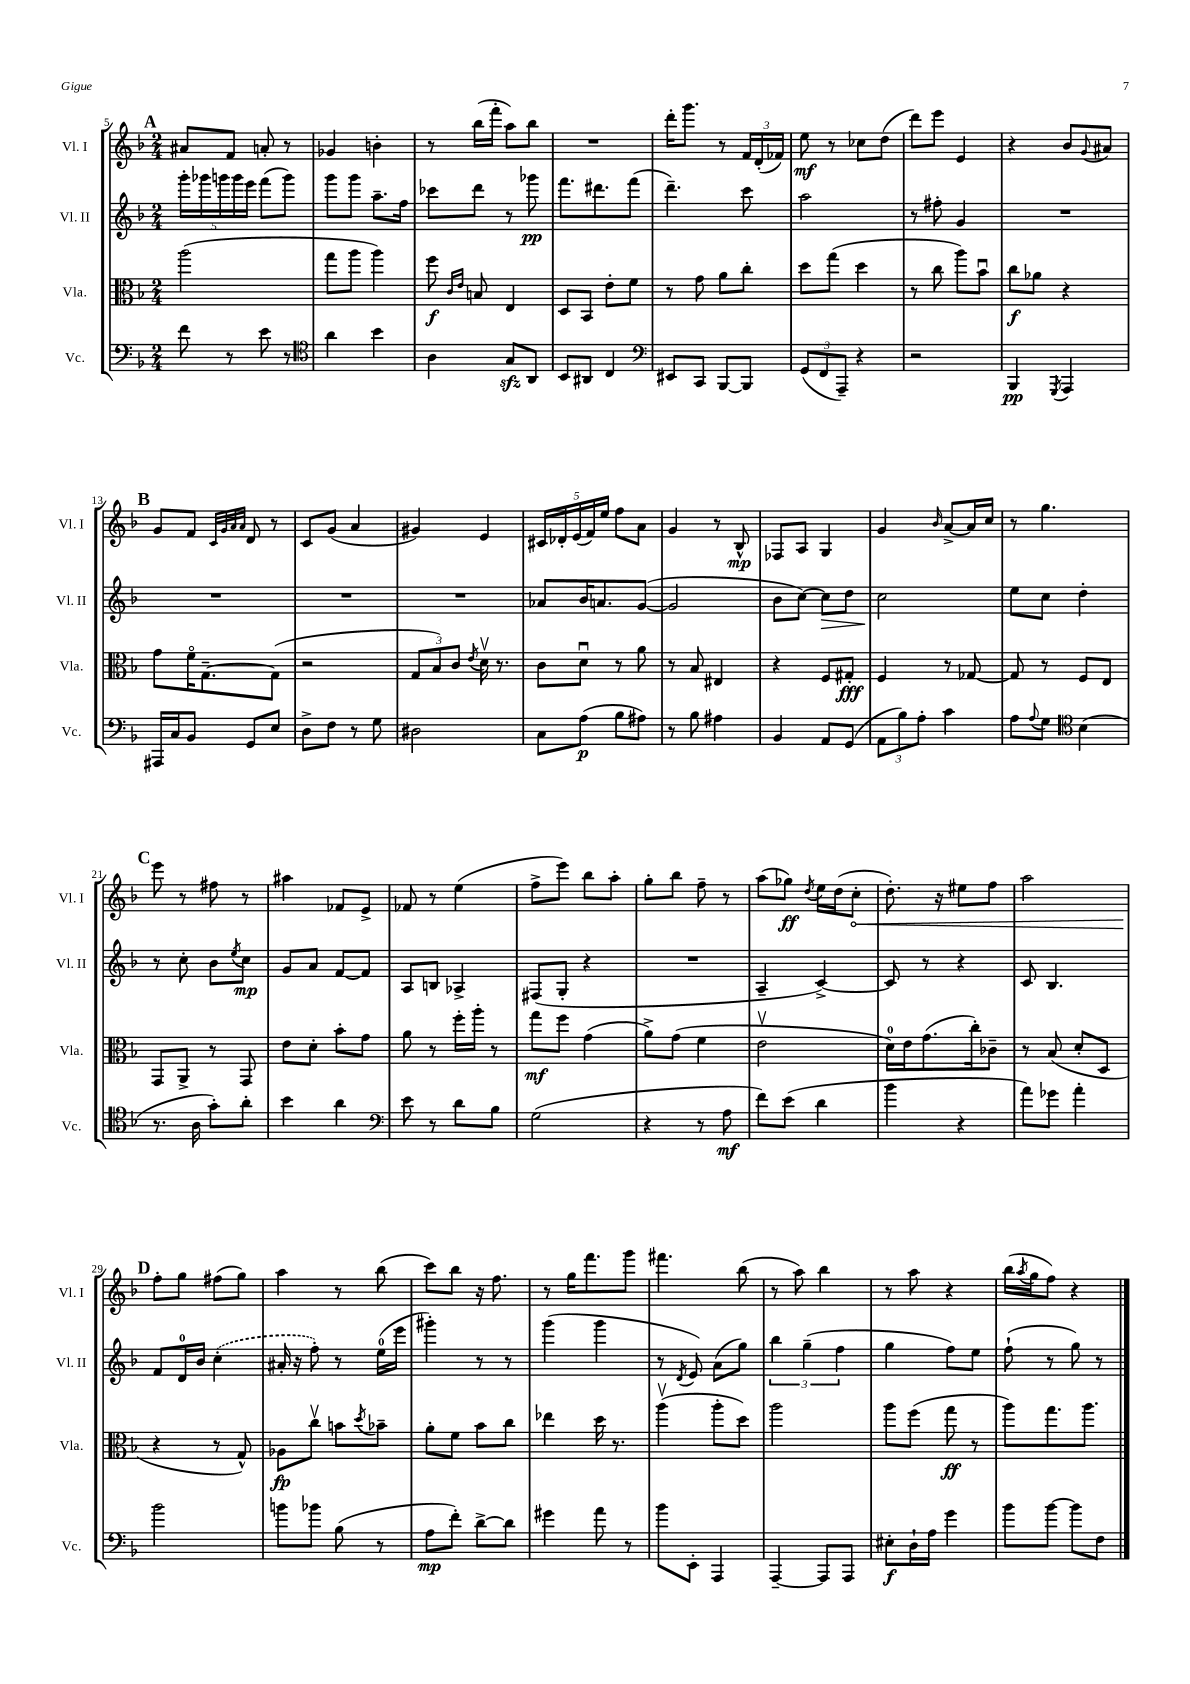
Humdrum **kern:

**kern	**kern	**kern	**kern
*staff4	*staff3	*staff2	*staff1
*clefF4	*clefC3	*clefG2	*clefG2
*k[b-]	*k[b-]	*k[b-]	*k[b-]
*M2/4	*M2/4	*M2/4	*M2/4
8f	(2aa	20ggg'	8a#
.	.	20ggg-	.
.	.	20ggg	.
8r	.	.	8f
.	.	20ggg	.
.	.	20eee	.
8e	.	(8fff	8a'
8r	.	8ggg)	8r
=	=	=	=
*clefC4	*	*	*
4a	8gg	8ggg	4g-
.	8aa	8ggg	.
4b-	4aa)	8.aa~	4b'
.	.	16ff	.
=	=	=	=
4A	8ff	8ccc-	8r
.	16qqc	.	.
.	16qqe	.	.
.	8B	8ddd	(16bb-
.	.	.	16fff'
8G	4E	8r	8aa)
8AA	.	8ggg-	8bb-
=	=	=	=
8BB-	8D	8.fff	2r
8AA#	8BB-	.	.
.	.	8.ddd#	.
4C	8e'	.	.
.	8f	(8fff	.
=	=	=	=
*clefF4	*	*	*
8EE#	8r	4.ddd~)	16ddd'
.	.	.	8.ggg
8CC	8g	.	.
[8BBB-	8a	.	8r
8BBB-]	8cc'	8ccc	24f
.	.	.	(24d'
.	.	.	24f-)
=	=	=	=
(12GG	8dd	2aa	8ee
12FF	.	.	.
.	(8gg	.	8r
12AAA~)	.	.	.
4r	4dd	.	8cc-
.	.	.	(8dd
=	=	=	=
2r	8r	8r	8ddd)
.	8cc	8ff#'	8eee
.	8aa)	4g	4e
.	8b-u	.	.
=	=	=	=
4BBB-	8cc	2r	4r
.	8a-	.	.
8qGGG	.	.	.
4AAA	4r	.	8b-
.	.	.	8qqg
.	.	.	8a#
=	=	=	=
16AAA#	8g	2r	8g
16C	.	.	.
8BB-	16fo	.	8f
.	[8.G~	.	.
.	.	.	32qqc
.	.	.	32qqg
.	.	.	32qqa
.	.	.	32qqa
8GG	.	.	8d
8E	(8G]	.	8r
=	=	=	=
8D^	2r	2r	8c
8F	.	.	(8g
8r	.	.	4a
8G	.	.	.
=	=	=	=
2D#	12G	2r	4g#)
.	12B-)	.	.
.	12c	.	.
.	8qe	.	.
.	16dv	.	4e
.	8.r	.	.
=	=	=	=
8C	8c	8a-	20c#
.	.	.	20d-'
.	.	.	(20e
(8A	8du	16b-	.
.	.	.	20f)
.	.	8.a	.
.	.	.	20ee
8B-	8r	.	8ff
8A#)	8a	([8g	8a
=	=	=	=
8r	8r	2g]	4g
8B-	8B-	.	.
4A#	4E#	.	8r
.	.	.	8B-^^
=	=	=	=
4BB-	4r	8b-	8F-
.	.	[8cc)	8A
8AA	8F	8cc]	4G
(8GG	8G#'	8dd	.
=	=	=	=
12AA	4F	2cc	4g
12B-)	.	.	.
12A'	.	.	.
.	.	.	16qqb-
4c	8r	.	[8a^
.	[8G-	.	16a]
.	.	.	16cc
=	=	=	=
8A	8G-]	8ee	8r
8qqA	.	.	.
8G	8r	8cc	4.gg
*clefC4	*	*	*
(4B-	8F	4dd'	.
.	8E	.	.
=	=	=	=
8.r	8GG	8r	8eee
.	8AA^	8cc'	8r
16A	.	.	.
8g')	8r	8b-	8ff#
.	.	8qee	.
8a'	8GG	8cc	8r
=	=	=	=
4b-	8e	8g	4aa#
.	8d'	8a	.
4a	8b-'	[8f	8f-
.	8g	8f]	8e^
=	=	=	=
*clefF4	*	*	*
8e	8a	8A	8f-
8r	8r	8B	8r
8d	16ff'	4A-^	(4ee
.	16aa'	.	.
8B-	8r	.	.
=	=	=	=
(2G	8gg	(8F#	8ff^
.	8ff	8G'	8eee)
.	(4g	4r	8bb-
.	.	.	8aa'
=	=	=	=
4r	8a^)	2r	8gg'
.	(8g	.	8bb-
8r	4f	.	8ff~
8A	.	.	8r
=	=	=	=
8f)	2ev	4A~	(8aa
(8e	.	.	8gg-)
.	.	.	8qdd
4d	.	[4c^)	16ee
.	.	.	(16dd
.	.	.	8cc'
=	=	=	=
4b-	16d)	8c]	8.dd')
.	16e	.	.
.	(8.g	8r	.
.	.	.	16r
4r	.	4r	8ee#
.	16cc')	.	.
.	8c-~	.	8ff
=	=	=	=
8a)	8r	8c	2aa
8g-	(8B-	4.B-	.
4a'	8d'	.	.
.	8D	.	.
=	=	=	=
2b-	4r	8f	8ff'
.	.	16d	8gg
.	.	16b-	.
.	8r	(4cc'	(8ff#
.	8G^^)	.	8gg)
=	=	=	=
8b	8A-	16a#'	4aa
.	.	16r	.
8b-	8ccv	8ff')	.
(8B-	8b	8r	8r
.	8qdd	.	.
8r	8b-~	(16ee	(8bb-
.	.	16eee	.
=	=	=	=
8A	8a'	4ggg#')	8ccc)
8f')	8f	.	8bb-
[8d^	8b-	8r	16r
.	.	.	8.ff
8d]	8cc	8r	.
=	=	=	=
4g#	4ee-	(4ggg	8r
.	.	.	16gg
.	.	.	8.fff
8a	16dd	4ggg	.
.	8.r	.	.
8r	.	.	8ggg
=	=	=	=
8b-	(4aav	8r	4.fff#
.	.	8qd	.
8EE'	.	8e)	.
4AAA	8aa'	(8a	.
.	8dd)	8gg)	(8bb-
=	=	=	=
[4AAA~	2aa	6bb-	8r
.	.	.	8aa)
.	.	(6gg~	.
8AAA]	.	.	4bb-
.	.	6ff	.
8AAA	.	.	.
=	=	=	=
8E#'	8aa	4gg	8r
16D`	(8ff	.	8aa
16A	.	.	.
4g	8gg	8ff)	4r
.	8r	8ee	.
=	=	=	=
8b-	8aa)	(8ff`	(16bb-
.	.	.	8qaa
.	.	.	16gg
[8b-	8.gg	8r	8ff)
8b-]	.	8gg)	4r
.	8.aa	.	.
8F	.	8r	.
==	==	==	==
*-	*-	*-	*-
